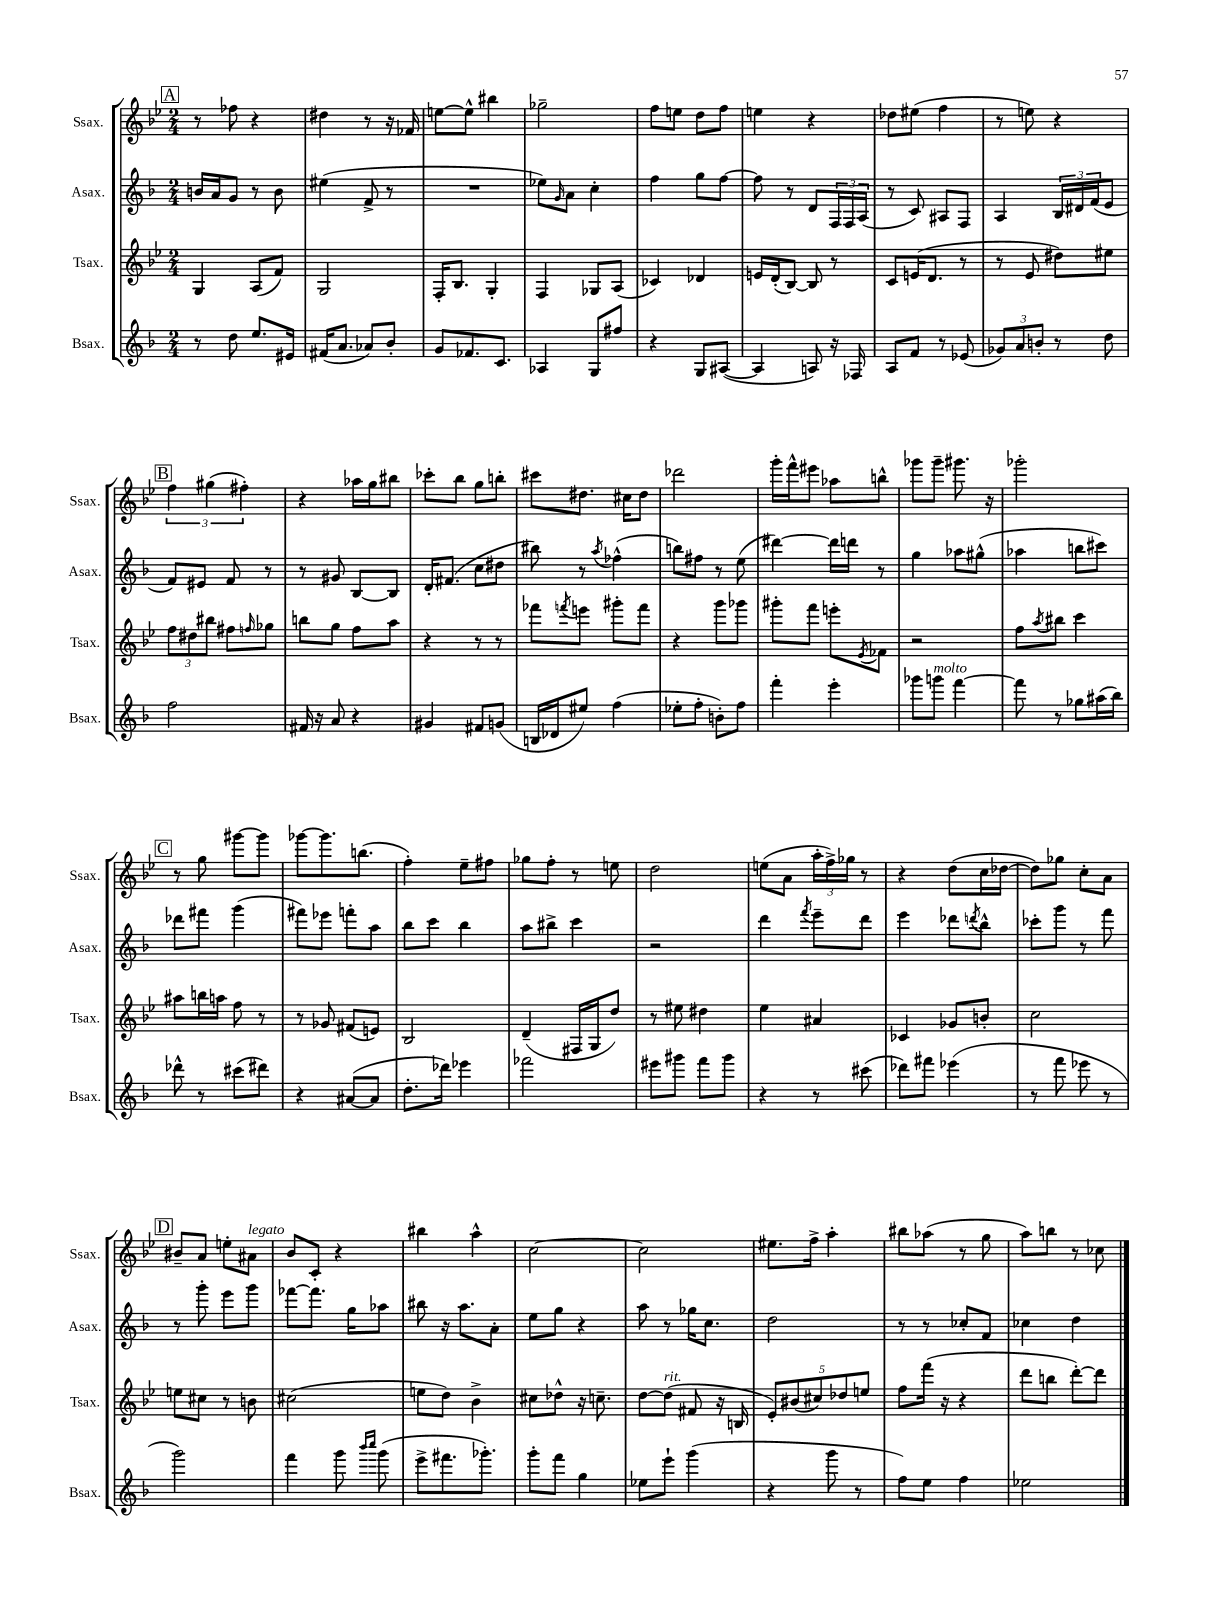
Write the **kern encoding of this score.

**kern	**kern	**kern	**kern
*staff4	*staff3	*staff2	*staff1
*clefG2	*clefG2	*clefG2	*clefG2
*k[b-]	*k[b-e-]	*k[b-]	*k[b-e-]
*M2/4	*M2/4	*M2/4	*M2/4
8r	4G	16b	8r
.	.	16a	.
8dd	.	8g	8ff-
8.ee	(8A	8r	4r
.	8f)	8b	.
16e#	.	.	.
=	=	=	=
(16f#	2G	(4ee#	4dd#
8.a	.	.	.
8a-)	.	8f^	8r
8b-'	.	8r	16r
.	.	.	16f-
=	=	=	=
8g	16F'	2r	[8ee
.	8.B-	.	.
8.f-	.	.	8ee^^]
.	4G'	.	4bb#
8.c	.	.	.
=	=	=	=
4A-	4F	8ee-)	2gg-~
.	.	16qqg	.
.	.	8a	.
8G	8G-	4cc'	.
8ff#	(8A	.	.
=	=	=	=
4r	4c-)	4ff	8ff
.	.	.	8ee
8G	4d-	8gg	8dd
([8A#	.	[8ff	8ff
=	=	=	=
4A#]	16e	8ff]	4ee
.	(16d'	.	.
.	[8B-)	8r	.
8A)	8B-]	8d	4r
16r	8r	24F	.
.	.	24F	.
16F-	.	.	.
.	.	(24A	.
=	=	=	=
8A	8c	8r	8dd-
8f	(16e	8c)	(8ee#
.	8.d	.	.
8r	.	8A#	4ff
(8e-	8r	8F	.
=	=	=	=
12g-)	8r	4A	8r
12a	.	.	.
.	8e-	.	8ee)
12b'	.	.	.
8r	8dd#)	24B-	4r
.	.	24d#	.
.	.	(24f	.
8dd	8ee#	8e	.
=	=	=	=
2ff	12ff	8f)	6ff
.	12dd#	.	.
.	.	8e#	.
.	12bb#	.	(6gg#
.	8ff#	8f	.
.	.	.	6ff#')
.	16qqff	.	.
.	8gg-	8r	.
=	=	=	=
16f#	8bb	8r	4r
16r	.	.	.
8a	8gg	8g#	.
4r	8ff	[8B-	16aa-
.	.	.	16gg
.	8aa	8B-]	8bb#
=	=	=	=
4g#	4r	16d'	8ccc-'
.	.	(8.f#	.
.	.	.	8bb-
8f#	8r	8cc	8gg
(8g	8r	8dd#	8bb'
=	=	=	=
16B	8fff-	8bb#)	8ccc#
16d-	.	.	.
.	8qfff	.	.
8ee#)	8eee	8r	8.dd#
.	.	8qaa	.
(4ff	8ggg#'	(4ff-^^	.
.	.	.	16cc#
.	8fff	.	8dd#
=	=	=	=
8ee-'	4r	8bb)	2ddd-
8ff'	.	8ff#	.
8b')	8ggg	8r	.
8ff	8ggg-	(8ee	.
=	=	=	=
4fff'	8ggg#'	[4ddd#)	16ggg'
.	.	.	16fff^^
.	8fff	.	8eee#
4eee'	8eee'	16ddd#]	8aa-
.	.	16ddd	.
.	8qe-	.	.
.	8f-	8r	8bb^^
=	=	=	=
8ggg-	2r	4gg	8ggg-
8ggg	.	.	8ggg-~
[4fff	.	8aa-	8.ggg#
.	.	(8gg#^^	.
.	.	.	16r
=	=	=	=
8fff]	8ff	4aa-	2ggg-'
.	8qaa	.	.
8r	8bb#	.	.
8gg-	4ccc	8bb	.
(16aa#	.	8ccc#)	.
16bb-)	.	.	.
=	=	=	=
8ddd-^^	8aa#	8ddd-	8r
8r	16bb	8fff#	8gg
.	16aa	.	.
(8ccc#	8ff	(4ggg	[8ggg#
8ddd#)	8r	.	8ggg#]
=	=	=	=
4r	8r	8fff#)	[8ggg-
.	8g-	8eee-	8.ggg-]
([8a#	(8f#	8fff'	.
.	.	.	(8.bb
8a#]	8e)	8aa	.
=	=	=	=
8.dd'	2B-	8bb-	4ff')
.	.	8ccc	.
16ddd-)	.	.	.
4eee-	.	4bb-	8ee-~
.	.	.	8ff#
=	=	=	=
2fff-	(4d~	8aa	8gg-
.	.	8bb#^	8ff'
.	16F#	4ccc	8r
.	16G	.	.
.	8dd)	.	8ee
=	=	=	=
8eee#	8r	2r	2dd
8ggg#	8ee#	.	.
8fff	4dd#	.	.
8ggg#	.	.	.
=	=	=	=
4r	4ee-	4ddd	(8ee
.	.	.	8a
.	.	8qfff	.
8r	4a#	8eee~	24aa'
.	.	.	24ff^)
.	.	.	24gg-
(8ccc#	.	8ddd	8r
=	=	=	=
8ddd-)	4c-	4eee	4r
8fff#	.	.	.
(4eee-	8g-	8ddd-	(8dd
.	.	8qddd	.
.	8b'	8bb-^^	16cc
.	.	.	[16dd-
=	=	=	=
8r	2cc	8ccc-'	8dd-])
8fff	.	8ggg	8gg-
8eee-	.	8r	8cc'
8r	.	8fff	8a
=	=	=	=
2ggg)	8ee	8r	8b#~
.	8cc#	8ggg'	8a
.	8r	8eee	8ee'
.	8b	8ggg	8a#
=	=	=	=
4fff	(2cc#	[8fff-	8b-
.	.	8.fff-]	8c'
8ggg	.	.	4r
.	.	16gg	.
16qqbbb-	.	.	.
16qqcccc	.	.	.
(8ggg	.	8aa-	.
=	=	=	=
8eee^	8ee	8bb#	4bb#
8.fff#	8dd)	16r	.
.	.	8.aa	.
.	4b-^	.	4aa^^
8.ggg-')	.	.	.
.	.	8a'	.
=	=	=	=
8ggg'	8cc#	8ee	[2cc
8fff	8dd-^^	8gg	.
4gg	16r	4r	.
.	8.cc~	.	.
=	=	=	=
8ee-	[8dd	8aa	2cc]
8eee`	(8dd]	8r	.
(4ggg	8f#	16gg-	.
.	.	8.cc	.
.	16r	.	.
.	16B	.	.
=	=	=	=
4r	10e-')	2dd	8.ee#
.	(10b#	.	.
.	.	.	16ff^
.	10cc#)	.	.
8ggg	.	.	4aa'
.	10dd-	.	.
8r	.	.	.
.	10ee	.	.
=	=	=	=
8ff)	8ff	8r	8bb#
8ee	(16fff	8r	(8aa-
.	16r	.	.
4ff	4r	8cc-'	8r
.	.	8f	8gg
=	=	=	=
2ee-	8ddd	4cc-	8aa)
.	8bb	.	8bb
.	[8ddd')	4dd	8r
.	8ddd]	.	8cc-
==	==	==	==
*-	*-	*-	*-
